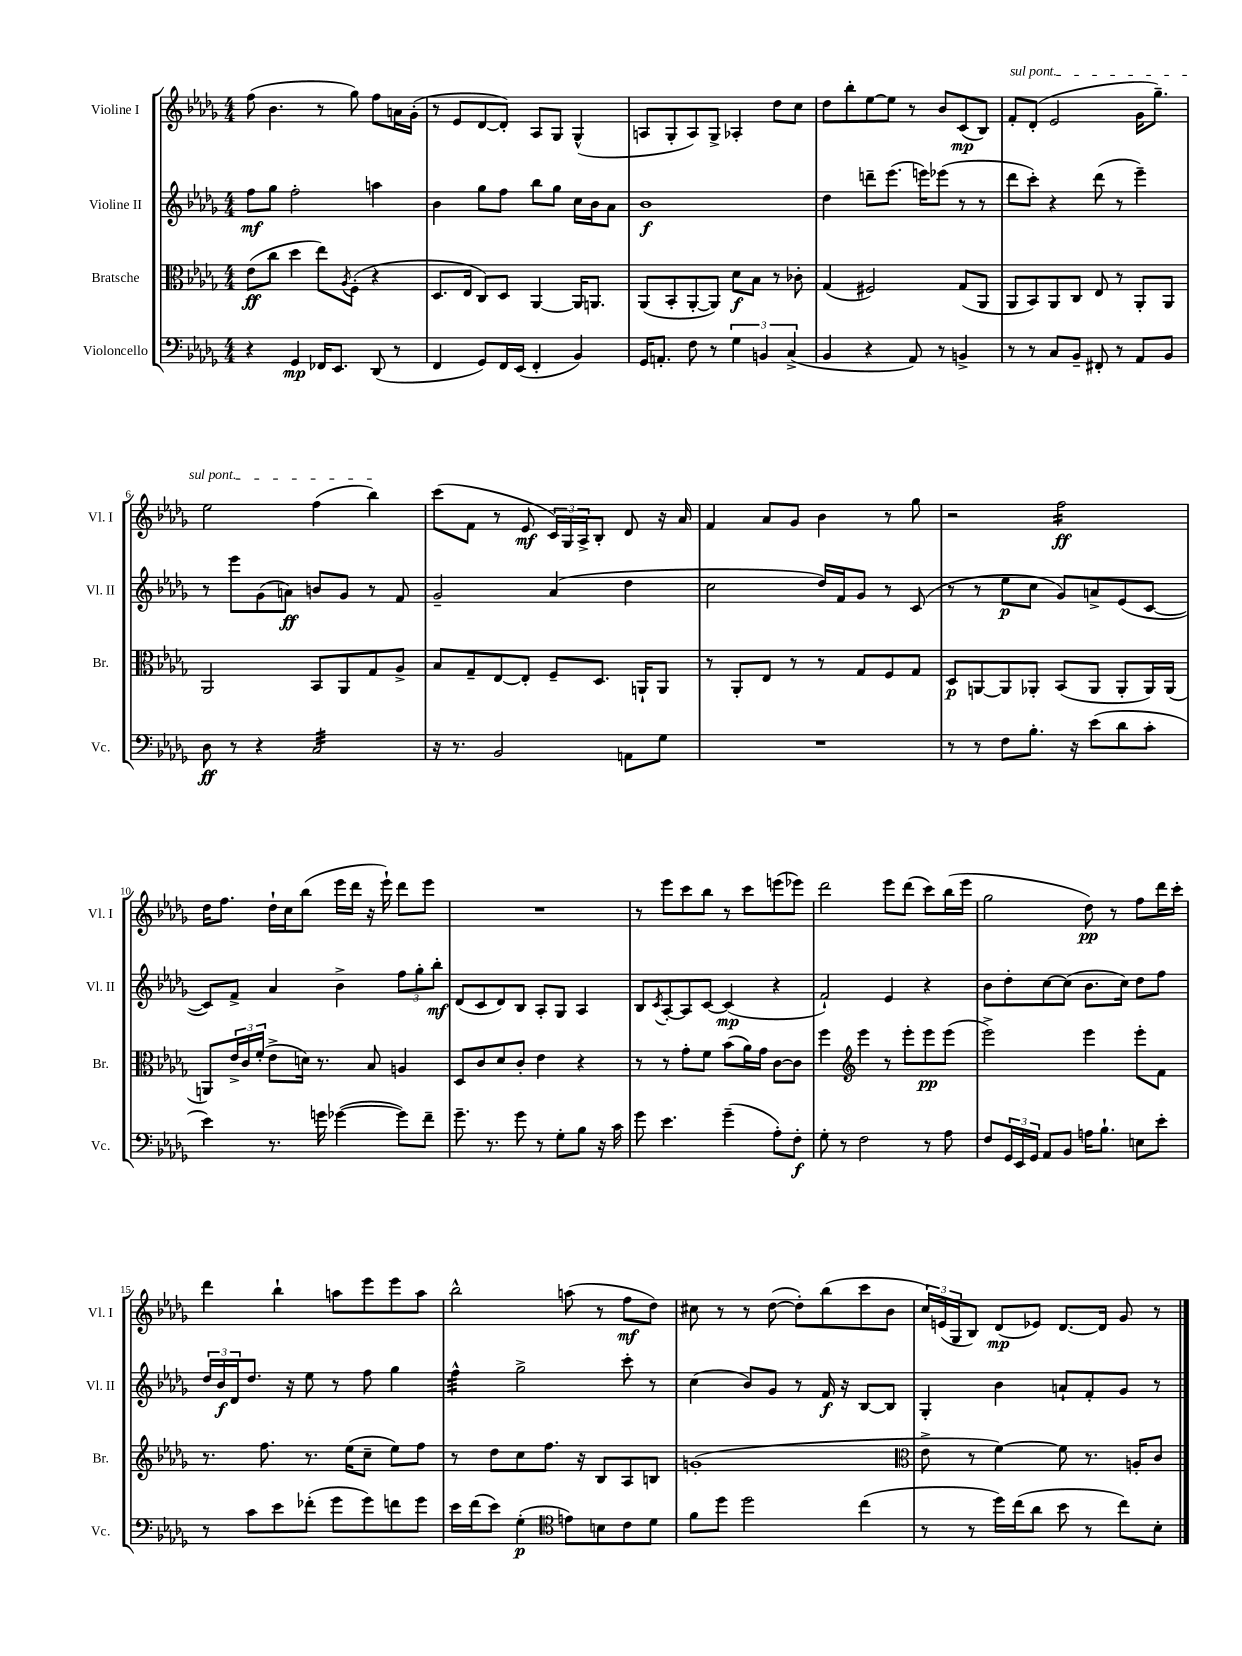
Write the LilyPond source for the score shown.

<<
\new StaffGroup <<
\new Staff = "s0" \with { instrumentName = "Violine I" shortInstrumentName = "Vl. I" } {
    \clef treble \key des \major \numericTimeSignature \time 4/4
    f''8( bes'4. r8 ges''8) f''8 a'16 ges'16-.( |
    r8 ees'8 des'8~ des'8-.) aes8 ges8 ges4-^( |
    a8 ges8-. a8) ges8-> aes4-. des''8 c''8 |
    des''8 bes''8-. ees''8~ ees''8 r8 bes'8 c'8\mp( bes8) |
    \once \override TextSpanner.bound-details.left.text = \markup { \italic "sul pont." } f'8-.\startTextSpan des'8-.( ees'2 ges'16 ges''8.--) |
    ees''2 f''4( bes''4\stopTextSpan) |
    c'''8( f'8 r8 ees'8\mf \tuplet 3/2 { c'16) ges16 aes16-> } bes8-. des'8 r16 aes'16 |
    f'4 aes'8 ges'8 bes'4 r8 ges''8 |
    r2 f''2:16\ff |
    des''16 f''8. des''16-! c''16 bes''8( ees'''16 des'''16 r16 ees'''16-!) des'''8 ees'''8 |
    R1 |
    r8 ees'''8 c'''8 bes''8 r8 c'''8 e'''8( ees'''8) |
    des'''2 ees'''8 des'''8( c'''8) bes''16( ees'''16 |
    ges''2 des''8\pp) r8 f''8 des'''16 c'''16-. |
    des'''4 bes''4-! a''8 ees'''8 ees'''8 a''8 |
    bes''2-^ a''8( r8 f''8\mf des''8) |
    cis''8 r8 r8 des''8~( des''8-.) bes''8( c'''8 bes'8 |
    \tuplet 3/2 { c''16) e'16( ges16 } bes8) des'8\mp( ees'8) des'8.~ des'16 ges'8 r8 \bar "|." |
}
\new Staff = "s1" \with { instrumentName = "Violine II" shortInstrumentName = "Vl. II" } {
    \clef treble \key des \major \numericTimeSignature \time 4/4
    f''8\mf ges''8 f''2-. a''4 |
    bes'4 ges''8 f''8 bes''8 ges''8 c''16 bes'16 aes'8 |
    bes'1\f |
    des''4 d'''8-- ees'''8.( e'''16) ees'''8( r8 r8 |
    des'''8 c'''8-.) r4 des'''8( r8 ees'''4--) |
    r8 ees'''8 ges'8( a'8\ff) b'8 ges'8 r8 f'8 |
    ges'2-- aes'4( des''4 |
    c''2 des''16) f'16 ges'8 r8 c'8( |
    r8 r8 ees''8\p c''8 ges'8) a'8-> ees'8( c'8~ |
    c'8) f'8-> aes'4 bes'4-> \tuplet 3/2 { f''8 ges''8-. bes''8-.\mf } |
    des'8( c'8 des'8) bes8 aes8-. ges8 aes4 |
    bes8 \acciaccatura { c'8 } aes8~-. aes8 c'8~ c'4\mp( r4 |
    f'2-!) ees'4 r4 |
    bes'8 des''8-. c''8~ c''8( bes'8. c''16) des''8 f''8 |
    \tuplet 3/2 { des''16 bes'16\f des'16 } des''8. r16 ees''8 r8 f''8 ges''4 |
    f''4:32-^ ges''2-> c'''8-. r8 |
    c''4( bes'8) ges'8 r8 f'16\f r16 bes8~ bes8 |
    ges4-. bes'4 a'8-! f'8-. ges'8 r8 \bar "|." |
}
\new Staff = "s2" \with { instrumentName = "Bratsche" shortInstrumentName = "Br." } {
    \clef alto \key des \major \numericTimeSignature \time 4/4
    ees'8\ff( c''8 des''4 ees''8) \acciaccatura { aes8 } f8-.( r4 |
    des8. ees16 c8) des8 aes,4~ aes,16 a,8. |
    aes,8( bes,8-. aes,8~-. aes,8) des'8\f bes8 r8 ces'8-. |
    ges4( fis2) ges8( aes,8 |
    aes,8 bes,8) aes,8 c8 ees8 r8 aes,8-. aes,8 |
    aes,2 bes,8 aes,8 ges8 aes8-> |
    bes8 ges8-- ees8~ ees8-. f8-- des8. a,16-! a,8 |
    r8 aes,8-. ees8 r8 r8 ges8 f8 ges8 |
    des8\p a,8~ a,8 aes,8-. bes,8( aes,8 aes,8-. aes,16) aes,16( |
    a,8) \tuplet 3/2 { ees'16-> c'16 f'16-.( } ees'8-> d'16) r8. bes8 a4 |
    des8 c'8 des'8 c'8-. ees'4 r4 |
    r8 r8 ges'8-. f'8 bes'8( aes'16) ges'16 c'8~ c'8 |
    f''4 \clef treble ees'''4 r8 ees'''8-. ees'''8\pp ees'''8( |
    ees'''2->) ees'''4 ees'''8-. f'8 |
    r8. f''8. r8. ees''16( c''8-- ees''8) f''8 |
    r8 des''8 c''8 f''8. r16 bes8 aes8 b8 |
    g'1-.( |
    \clef alto ees'8-> r8 f'4~) f'8 r8. a16-. c'8 \bar "|." |
}
\new Staff = "s3" \with { instrumentName = "Violoncello" shortInstrumentName = "Vc." } {
    \clef bass \key des \major \numericTimeSignature \time 4/4
    r4 ges,4\mp fes,16 ees,8. des,8( r8 |
    f,4 ges,8) f,16 ees,16( f,4-. bes,4) |
    ges,16 a,8.-. f8 r8 \tuplet 3/2 { ges4 b,4 c4->( } |
    bes,4 r4 aes,8) r8 b,4-> |
    r8 r8 c8 bes,8-- fis,8-. r8 aes,8 bes,8 |
    des8\ff r8 r4 c2:32 |
    r16 r8. bes,2 a,8 ges8 |
    R1 |
    r8 r8 f8 bes8.-. r16 ees'8( des'8 c'8-. |
    ees'4) r8. g'16 ges'4~( ges'8) f'8-- |
    ges'8.-- r8. ges'8 r8 ges8-. bes8 r16 c'16 |
    ges'8 ees'4. ges'4--( aes8-.) f8-.\f |
    ges8-. r8 f2 r8 aes8 |
    f8 \tuplet 3/2 { ges,16 ees,16 ges,16 } aes,8 bes,8 a16 bes8.-! e8 ees'8-. |
    r8 c'8 ees'8 fes'8-.( ges'8 ges'8) f'8 ges'8 |
    ees'16 f'16( ees'8) ges4-.\p( \clef tenor e'8) b8 c'8 des'8 |
    f'8 des''8 des''2 c''4( |
    r8 r8 des''16) c''16( aes'8 bes'8 r8 c''8) bes8-. \bar "|." |
}
>>
>>
